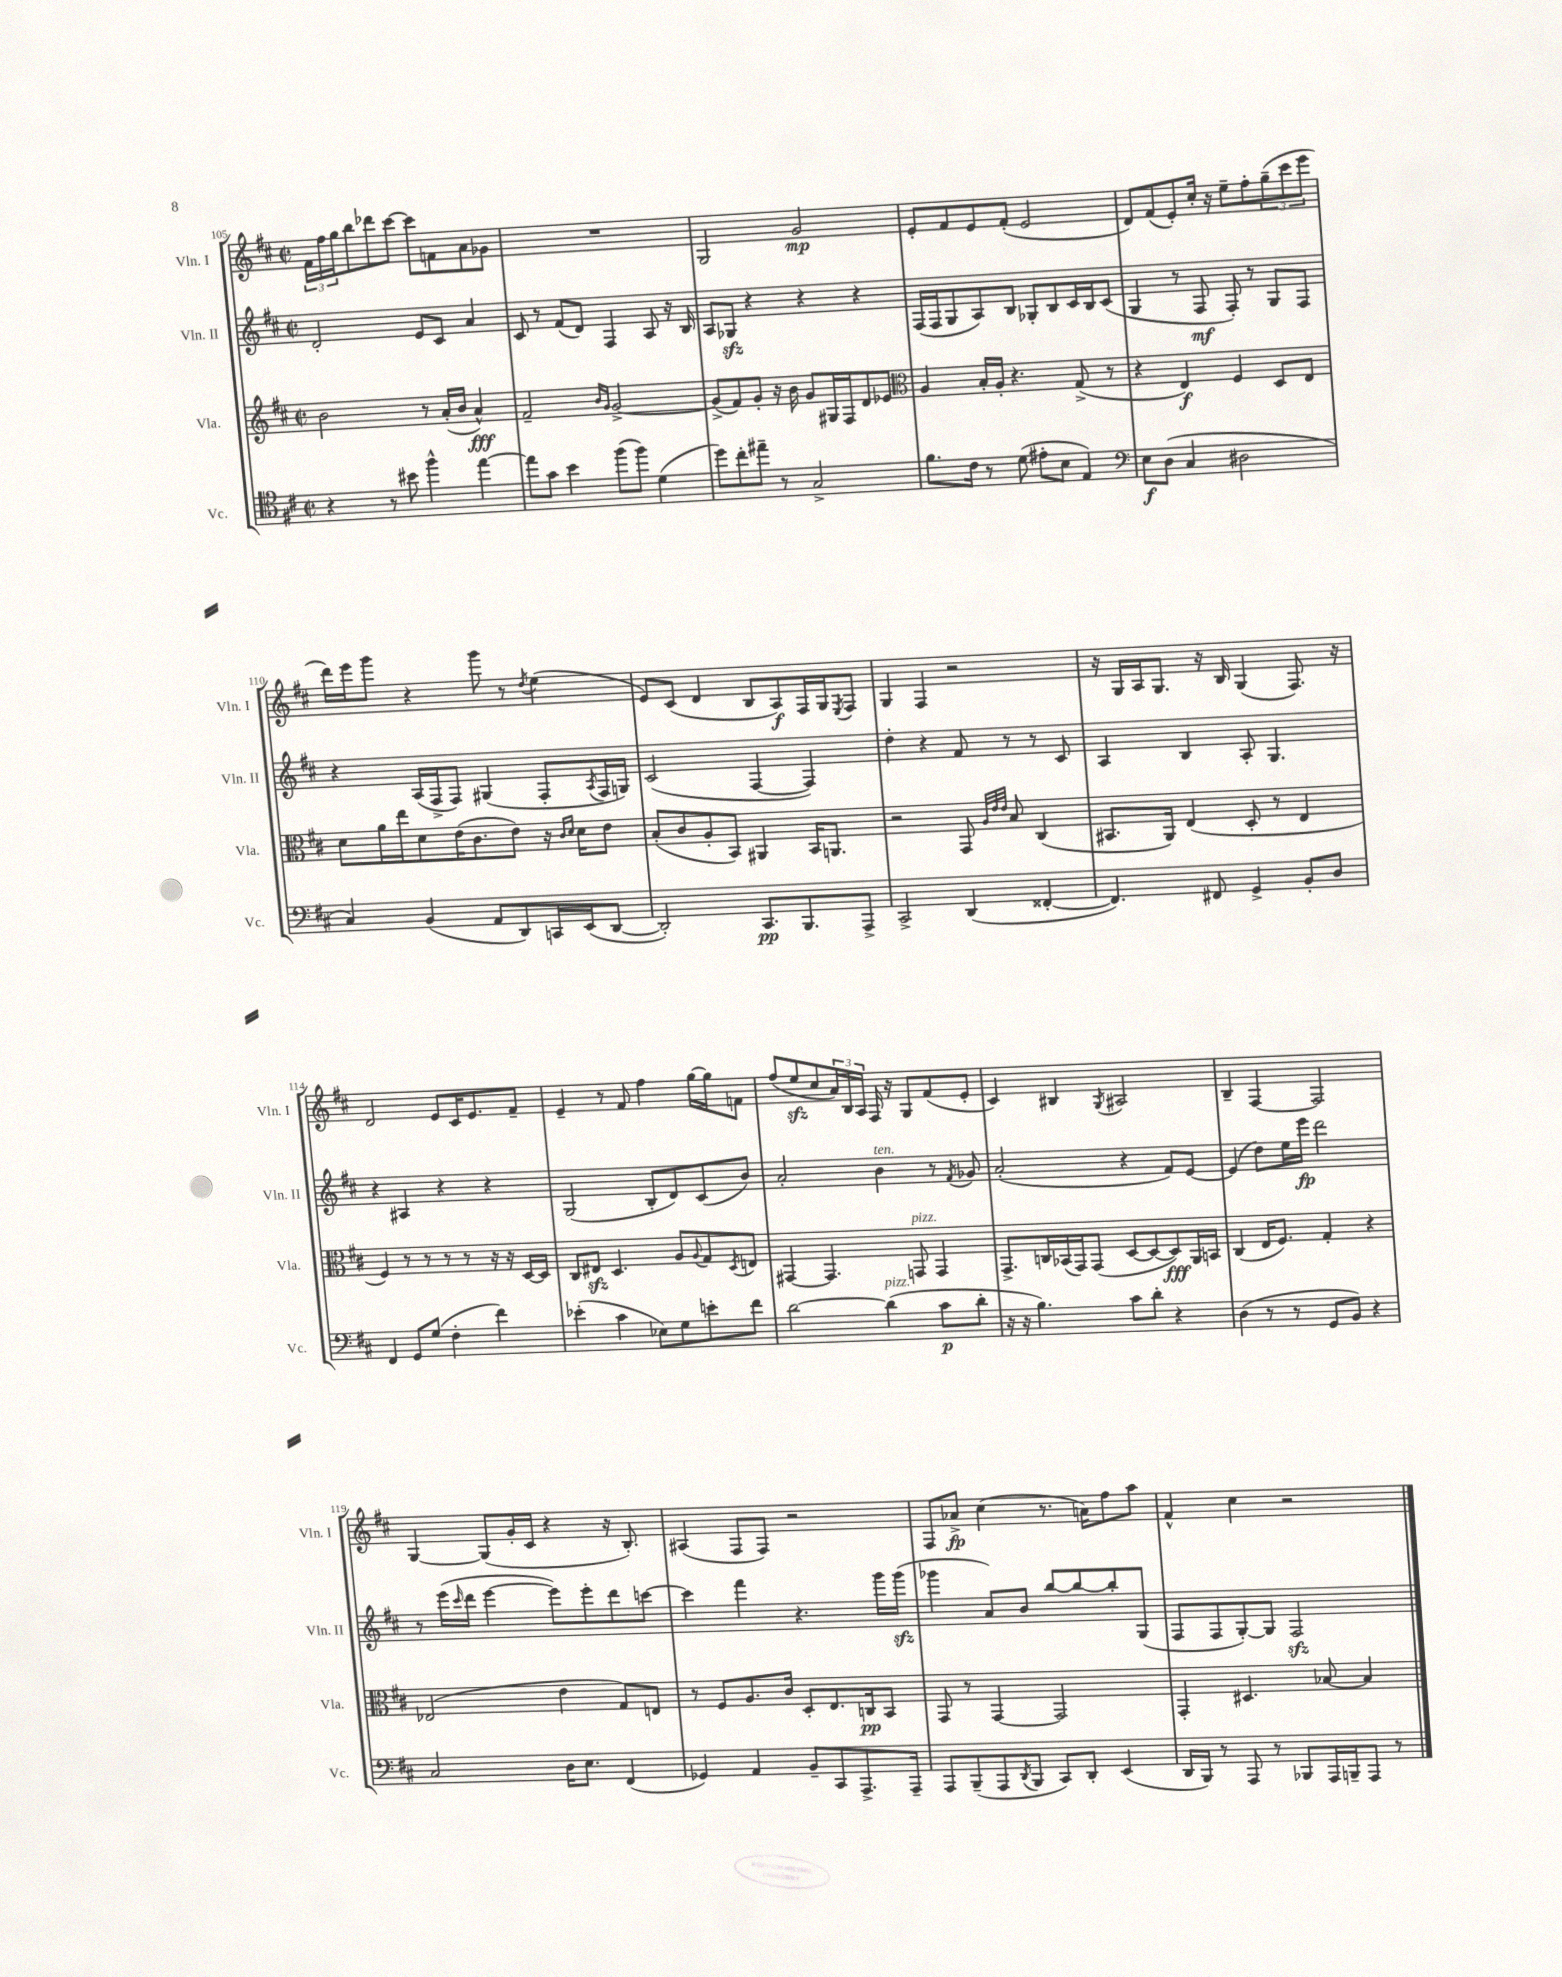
<<
\new StaffGroup <<
\new Staff = "s0" \with { instrumentName = "Vln. I" shortInstrumentName = "Vln. I" } {
    \clef treble \key d \major \defaultTimeSignature \time 2/2
    \tuplet 3/2 { fis'16 fis''16 g''16 } b''8 des'''8 cis'''8~ cis'''8 f'8 a'8 ges'8 |
    R1 |
    g2 g'2\mp |
    e'8-. fis'8 e'8 fis'8-.( e'2 |
    d'8) fis'8( e'8-.) cis''16-. r16 e''8-- fis''8-. \tuplet 3/2 { g''8--( cis'''8 e'''8 } |
    d'''16) e'''16 g'''8 r4 g'''8 r8 \acciaccatura { d''8 } e''4( |
    e'8) cis'8( d'4 b8 a8\f) fis16 g16 \acciaccatura { e8 } fis8 |
    g4 fis4 r2 |
    r16 g16 a16 g8. r16 b16 g4( fis8.) r16 |
    d'2 e'8 cis'16 e'8. fis'8-- |
    e'4-- r8 fis'8 fis''4 g''16~ g''16 f'8 |
    fis''8( e''8\sfz cis''8 \tuplet 3/2 { a'16) b16 a16 } fis16 r16 g8 fis'8( e'8-. |
    cis'4) bis4 \acciaccatura { g8 } ais2 |
    b4-- fis4~ fis2 |
    g4~ g8( g'16-. cis'16 r4 r16 b8.-.) |
    ais4( fis8 fis8) r2 |
    fis8 aes'8->\fp cis''4( r8. a'16) fis''8 a''8 |
    fis'4-^ cis''4 r2 \bar "|." |
}
\new Staff = "s1" \with { instrumentName = "Vln. II" shortInstrumentName = "Vln. II" } {
    \clef treble \key d \major \defaultTimeSignature \time 2/2
    d'2-. e'8 cis'8 a'4 |
    cis'8 r8 fis'8( d'8) fis4 a8 r16 b16 |
    a8 ges8\sfz r4 r4 r4 |
    fis16( fis16 g8 a8) b8 ges8-. b8 cis'16 b16 cis'8( |
    g4 r8 fis8\mf fis8-.) r8 g8 fis8 |
    r4 a16( fis16-> fis8) gis4( fis8-. \acciaccatura { a8 } fis16 g16) |
    cis'2( fis4~ fis4) |
    d''4-. r4 fis'8 r8 r8 cis'8 |
    a4 b4 a8-. g4. |
    r4 ais4 r4 r4 |
    g2( b8-. d'8) cis'8( b'8) |
    a'2-. b'4^\markup { \italic "ten." } r8 \acciaccatura { fis'8 } ges'8 |
    a'2-.( r4 fis'8) e'8~ |
    e'4( d''8) e''16 e'''16\fp d'''2 |
    r8 e'''16( \grace { cis'''16 } d'''16 e'''4~ e'''8) e'''8-. d'''8 c'''8~ |
    c'''4 fis'''4 r4. g'''16 g'''16\sfz( |
    ges'''4 a'8) b'8 b''8~ b''8~ b''8-. g8( |
    fis8 fis8 g8~-.) g8 fis2\sfz \bar "|." |
}
\new Staff = "s2" \with { instrumentName = "Vla." shortInstrumentName = "Vla." } {
    \clef treble \key d \major \defaultTimeSignature \time 2/2
    b'2 r8 a'16-.( b'16 a'4-^\fff) |
    fis'2-- \grace { b'16 g'16 } g'2~-> |
    g'8->( fis'8) g'8-. r16 b'16 g'8 gis16 fis16 d'8 ees'8 |
    \clef alto a4 b16-. a16-. r4. g8->( r8 |
    r4 e4\f) fis4 d8 e8 |
    d'8 a'16 e''16 d'8 e'16( cis'8. e'8) r16 \grace { cis'16 d'16 } d'16 e'8 |
    b8-.( cis'8 a8-. b,8) ais,4 b,16 a,8. |
    r2 g,8 \grace { a32 e'32 e'32 } b8 cis4( |
    bis,8. a,16) e4( d8-. r8 e4 |
    fis4) r8 r8 r8 r8 r16 r16 d16~ d16 |
    cis8 eis8\sfz d4. a8 \appoggiatura { a8 } g8 \acciaccatura { d8 } e8 |
    gis,4~ gis,4. g,8^\markup { \italic "pizz." } g,4 |
    g,8.-> c16 bes,16( g,16) g,8( d8~ d8~ d8\fff) a,16 b,16 |
    cis4( e16 fis8.) g4-. r4 |
    ees2( e'4 g8) e8 |
    r8 fis8 a8. cis'16 d8-. e8. c16\pp b,8 |
    g,8 r8 g,4~ g,2 |
    g,4-. dis4. bes8~ bes4 \bar "|." |
}
\new Staff = "s3" \with { instrumentName = "Vc." shortInstrumentName = "Vc." } {
    \clef tenor \key d \major \defaultTimeSignature \time 2/2
    r4 r8 bis'8 fis''4-^ e''4~ |
    e''8 g'8 b'4 fis''8( fis''8) d'4( |
    d''8) cis''8-. eis''8-- r8 g2-> |
    fis'8. cis'16 r8 d'8( eis'8-. b8 e4) |
    \clef bass e8\f d8( cis4 dis2 |
    cis4) b,4( a,8 d,8) c,16 e,16( d,8~ |
    d,2-.) cis,8.\pp b,,8. a,,8-> |
    cis,2-> d,4( fisis,4~-. |
    fisis,4.) fis,8 g,4-> b,8-. d8 |
    fis,4 g,8 g8( fis4-. fis'4) |
    ees'4-.( cis'4 ees8) g8 e'8-. fis'8 |
    d'2~ d'4^\markup { \italic "pizz." }( cis'8\p d'8-. |
    r16 r16 b4.) cis'8 d'8-. r4 |
    d4( r8 r8 g,8 b,8) r4 |
    cis2 d16 e8. fis,4( |
    ges,4) a,4 b,8-- cis,8 a,,8.-> a,,16-- |
    a,,8 b,,8--( a,,8 \acciaccatura { d,8 } b,,8 cis,8) d,8-. e,4( |
    d,16 b,,16) r8 a,,8 r8 bes,,8 a,,16 b,,16-- a,,8 r8 \bar "|." |
}
>>
>>
\layout { \context { \Score currentBarNumber = #105 } }
